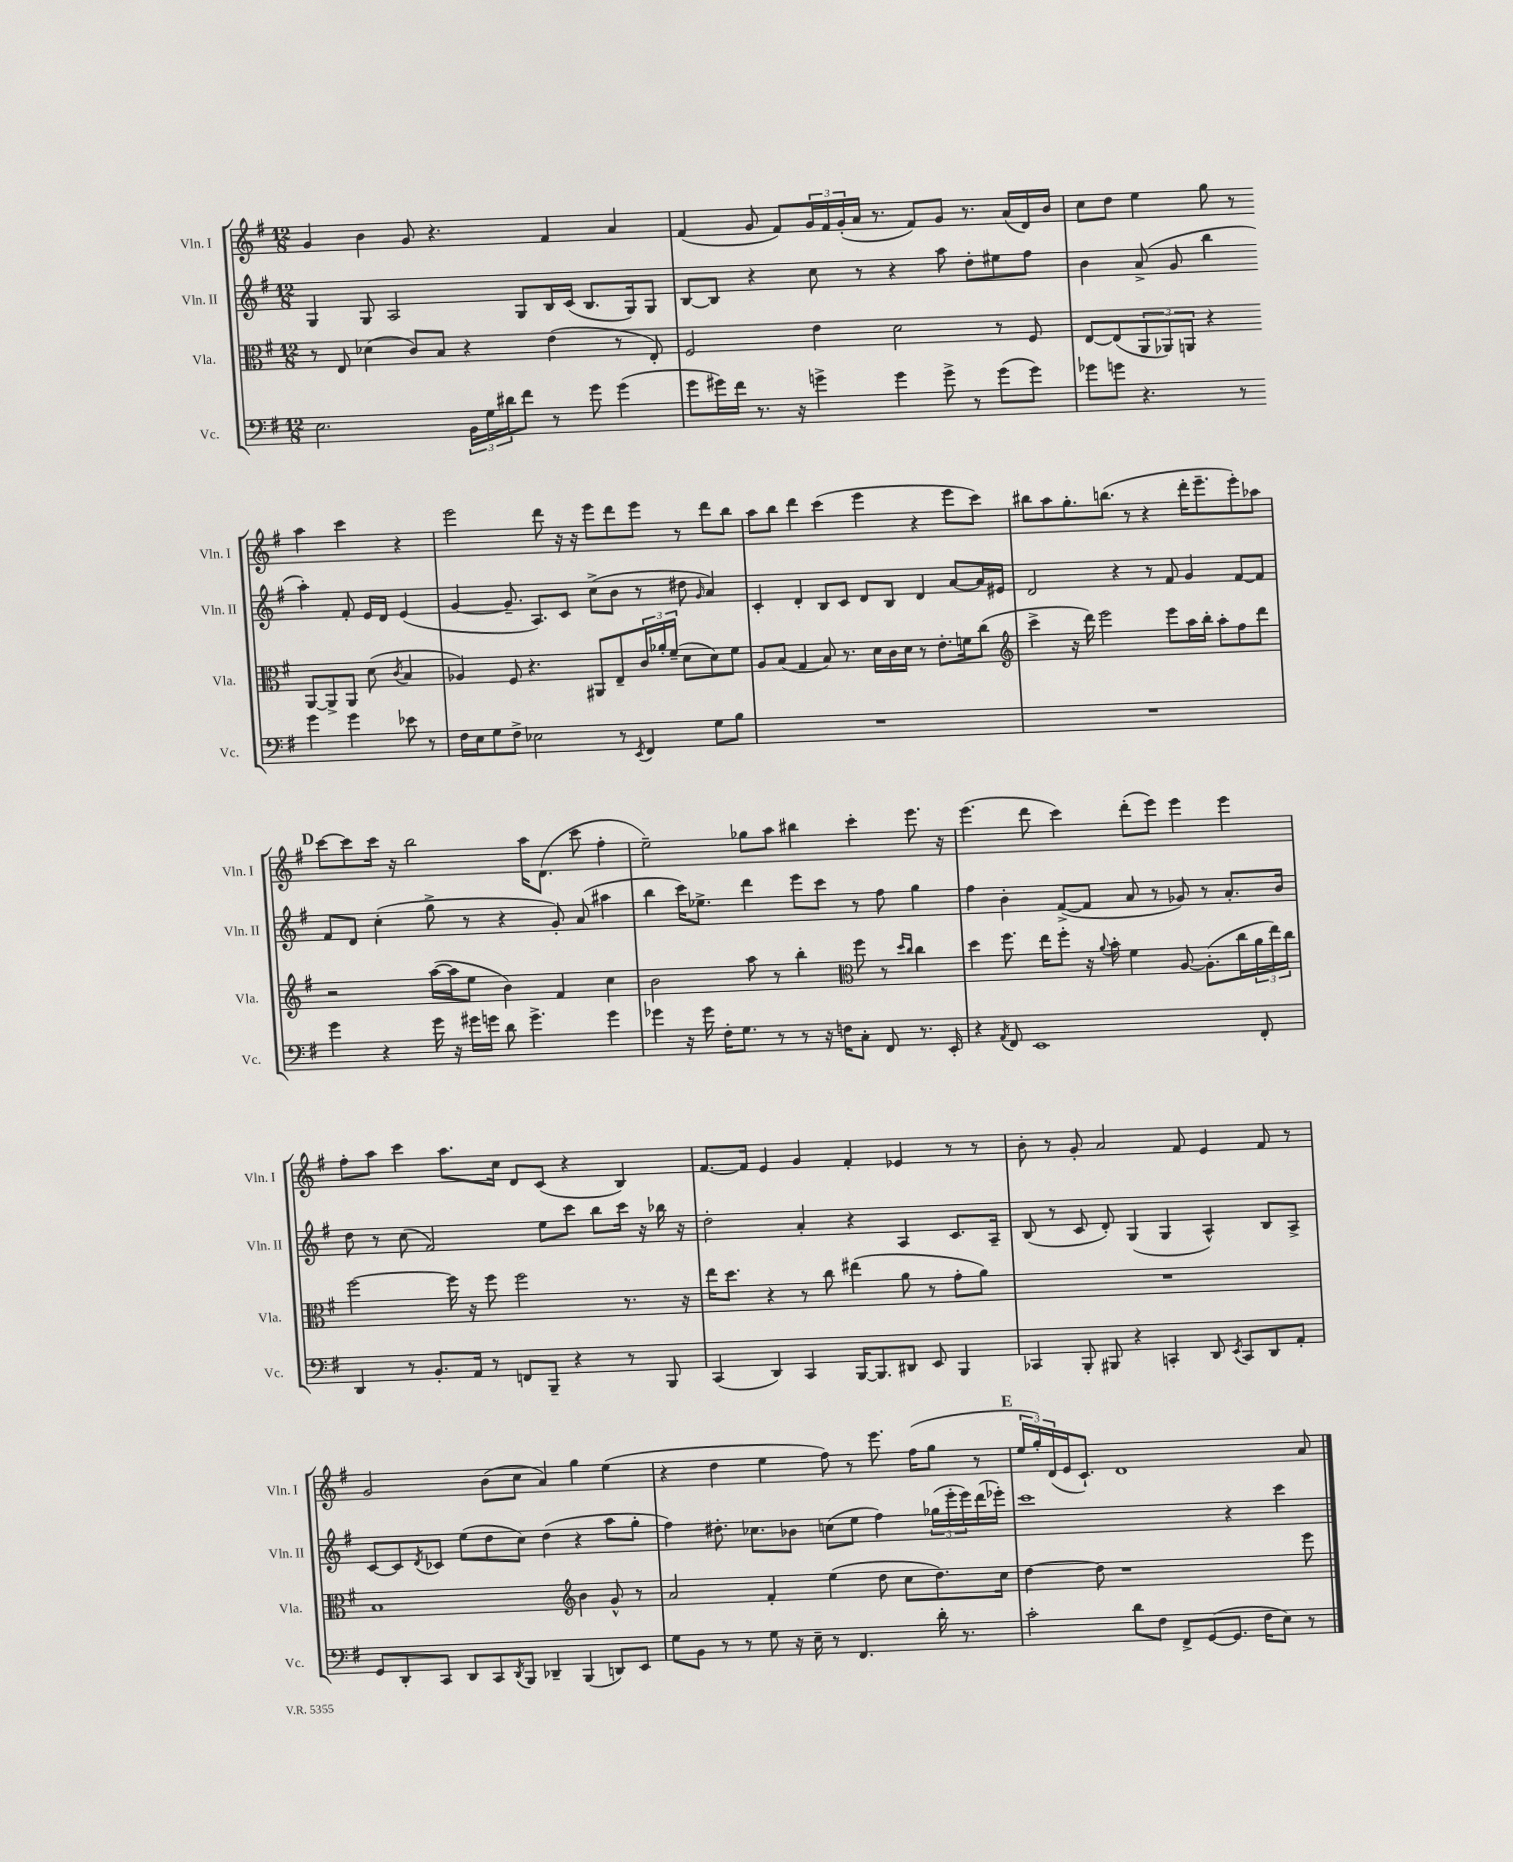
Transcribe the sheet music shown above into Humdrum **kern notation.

**kern	**kern	**kern	**kern
*part4	*part3	*part2	*part1
*staff4	*staff3	*staff2	*staff1
*I"Vc.	*I"Vla.	*I"Vln. II	*I"Vln. I
*I'Vc.	*I'Vla.	*I'Vln. II	*I'Vln. I
*clefF4	*clefC3	*clefG2	*clefG2
*k[f#]	*k[f#]	*k[f#]	*k[f#]
*M12/8	*M12/8	*M12/8	*M12/8
=22	=22	=22	=22
2.E\	8r	4G/	4g/
.	8E/	.	.
.	(4d-X\	8G/	4b\
.	.	2A/	.
.	8c/L)	.	8g/
.	8B/J	.	4.r
24BB\LL	4r	.	.
24G\	.	.	.
24d#X\J	.	.	.
8f#\J	.	8G/L	.
8r	(4e\	16B/L	4f#/
.	.	(16c/JJ	.
8g\	.	8.B/L	.
(4g\	8r	.	4a/
.	.	16G/k)	.
.	8E'/)	8G/J	.
=23	=23	=23	=23
8g\L	2F#/	[8B/L	(4f#/
16g#X\L)	.	8B/J]	.
16f#\JJ	.	.	.
8.r	.	4r	8g/
.	.	.	8f#/L)
16r	.	.	.
4gn^\	4e\	8cc\	24g/L
.	.	.	24f#/
.	.	.	(24g'/
.	.	8r	16a/JJ
.	.	.	8.r
4g\	2d\	4r	.
.	.	.	8f#/L)
8g^\	.	8aa\	8g/J
8r	.	8dd'\L	8.r
(8g\L	8r	8ee#X\	.
.	.	.	(16a/LL
8g\J)	8F#/	8ff#\J	16d/)
.	.	.	16b/JJ
=24	=24	=24	=24
8g-X\L	[8E/L	4b\	8cc\L
8gn\J	(8E/]	.	8dd\J
4.r	12AA/	(8a^/	4ee\
.	12AA-X/)	.	.
.	.	8g/	.
.	12AAn/J	.	.
.	4r	4bb\	8gg\
8r	.	.	8r
4g\	[8AA/L	4aa'\)	4aa\
.	8AA^/]	.	.
4g\	8AA/J	8f#'/	4ccc\
.	(8d\	16e/LL	.
.	.	16d/JJ	.
.	8qc/	.	.
8e-X\	4B/	(4e/	4r
8r	.	.	.
!!LO:LB:g=z
=25	=25	=25	=25
16F#\LL	4A-X/)	[4g/	2eee\
16E\J	.	.	.
8G\	.	.	.
8F#^\J	8F#/	8.g~/]	.
2E-X\	4.r	.	.
.	.	8.A/L)	.
.	.	.	8ddd\
.	.	8c/J	16r
.	.	.	16r
.	8AA#X/L	(8cc^\L	8eee\L
8r	8E~/	8b\J	8ddd\
8qEE/	.	.	.
4FF#/	24c/L	8r	8eee\J
.	24a-X'/	.	.
.	(24f#~/JJ	.	.
.	8d\L	8dd#X\	8r
.	.	16qqg/	.
8G\L	8d\)	4a/)	8ddd\L
8B\J	8f#\J	.	8bb\J
=26	=26	=26	=26
1.r	8A/L	4c'/	8aa\L
.	(8B/J	.	8bb\J
.	4G/	4d'/	4ddd\
.	8B/)	8B/L	(4ccc\
.	8.r	8c/J	.
.	.	8d/L	4eee\
.	16d\LL	.	.
.	16c\	8B/J	.
.	16d\JJ	.	.
.	8r	4d/	4r
.	8.e'\L	.	.
.	.	[8a/L	8eee\L
.	16fn\k	.	.
.	(8cc\J	16a/L]	8ccc\J)
.	.	16e#X/JJ	.
=27	=27	=27	=27
*	*clefG2	*	*
1.r	4ccc^\	2d/	8bb#X\L
.	.	.	8aa\
.	16r	.	8.gg'\
.	16ddd\)	.	.
.	2eee\	.	.
.	.	.	(8.bbn\J
.	.	4r	.
.	.	.	8r
.	.	8r	4r
.	8eee\L	8f#/	.
.	16aa\L	4g/	16ddd'\KL
.	16bb'\JJ	.	8.eee~\
.	8aa'\L	.	.
.	8ff#\	[8f#/L	8eee'\)
.	8ddd\J	8f#/J]	8aa-X\J
!!LO:LB:g=z
!!LO:REH:place=s1:t=D
=28	=28	=28	=28
4g\	2r	8f#/L	[8ccc\L
.	.	8d/J	8ccc\]
4r	.	(4cc'\	16ccc\Jk
.	.	.	16r
.	.	.	2bb\
16g\	([16aa\LL	8gg^\	.
16r	16aa\J]	.	.
16g#X\LL	8ee\J	8r	.
16gn\JJ	.	.	.
8d\	4b\)	4r	.
4.g^\	.	.	16aa\KL
.	.	.	(8.d\J
.	4f#/	8g'/)	.
.	.	(8a/	8ccc\
4g\	4cc\	4aa#X\	4ff#'\
=29	=29	=29	=29
4g-X\	2b\	4bb\	2ee~\)
16r	.	16ccc\KL)	.
16g-\	.	8.ee-X^\J	.
16F#'\KL	.	.	.
8.G\J	.	.	.
.	8aa\	4ddd\	8gg-X\L
8r	8r	.	8aa\J
8r	4bb'\	8eee\L	4bb#X\
16r	.	8ccc\J	.
16Fn\KL	.	.	.
*	*clefC3	*	*
8C'\J	8ff#\	8r	4ccc'\
8FF#/	8r	8ff#\	.
.	16qqdd/LL	.	.
.	16qqcc/JJ	.	.
8.r	4cc\	4gg\	8.eee\
16EE'/	.	.	16r
=30	=30	=30	=30
4r	4dd\	4ff#\	(4.eee\
8qAA/	.	.	.
8FF#/	8.ff#\	4b'\	.
1EE	.	.	8ddd\
.	16ee\KL	.	.
.	8ff#'\J	([8f#^/L	4ccc\)
.	16r	8f#/J]	.
.	8qqa/	.	.
.	16b'\	.	.
.	4f#\	8a/	(8ddd'\L
.	.	8r	8eee\J)
.	[8A/	8g-X/)	4eee\
.	(8.A'\L]	8r	.
.	.	8.a'/L	4eee\
.	16cc\L	.	.
8FF#'/	24a\	.	.
.	24ee\)	.	.
.	.	16b/Jk	.
.	24cc\JJ	.	.
!!LO:LB:g=z
=31	=31	=31	=31
4DD/	[2ff#\	8dd\	8ff#'\L
.	.	8r	8aa\J
8r	.	(8cc\	4ccc\
8.BB'/L	.	2f#/)	.
.	16ff#\]	.	8.aa\L
16AA/Jk	16r	.	.
8r	8ff#\	.	.
.	.	.	16cc\Jk
8FFn/L	2ff#\	.	8d/L
8BBB~/J	.	8ee\L	(8c/J
4r	.	8ccc\J	4r
.	.	8bb\L	.
8r	8.r	16ccc\Jk	4B/)
.	.	16r	.
8BBB/	.	16bb-X\	.
.	16r	16r	.
=32	=32	=32	=32
(4CC/	16ee\KL	2dd'\	[8.f#/L
.	8.dd\J	.	.
.	.	.	16f#/Jk]
4DD/)	4r	.	4e/
4CC/	8r	4a'/	4g/
.	8cc\	.	.
[16BBB/KL	(4ee#X\	4r	4f#'/
8.BBB/]	.	.	.
8DD#X/J	8a\	4A/	4e-X/
8EE/	8r	.	.
4BBB/	8g'\L	8.c/L	8r
.	8a\J)	.	8r
.	.	16A~/Jk	.
=33	=33	=33	=33
4CC-X/	1.r	(8B/	8b'\
.	.	8r	8r
8BBB'/	.	8c/	8g'/
8BBB#X/	.	8d'/)	2a/
4r	.	(4G/	.
4CCn'/	.	4G/	.
.	.	.	8f#/
8DD/	.	4A^^/)	4e/
8qEE/	.	.	.
8CC/L	.	.	.
8DD/	.	8B/L	8f#/
8AA'/J	.	8A^/J	8r
!!LO:LB:g=z
=34	=34	=34	=34
8GG/L	1B	[8c/L	2g/
8DD'/	.	8c/]	.
.	.	8qd/	.
8CC/J	.	8c-X/J	.
8DD/L	.	(8ee\L	.
8CC/	.	8dd\	(8b\L
8qDD/	.	.	.
8BBB/J	.	8cc\J)	8cc\J
4DD-X~/	.	(4dd\	4a/)
*	*clefG2	*	*
(4BBB/	4b\	4r	4gg\
8DDn/L)	8g^^/	8aa\L	(4ee\
8EE/J	8r	8gg'\J	.
=35	=35	=35	=35
8G\L	2a/	4ff#\)	4r
8BB\J	.	.	.
8r	.	8.dd#X'\	4dd\
8r	.	.	.
.	.	8.cc-X\L	.
8G\	4f#'/	.	4ee\
16r	.	8b-X\J	.
16E~\	.	.	.
8r	(4ee\	(8ccn\L	8ff#\)
4.FF#/	.	8ee\J	8r
.	8dd\	4ff#\)	8.eee\
.	8cc\L	.	.
.	.	.	(16ff#\KL
16d'\	8.dd\)	(24gg-X\LL	8gg\J
.	.	24eee'\	.
8.r	.	.	.
.	.	24eee\)	.
.	.	(16ddd\	8r
.	16cc\Jk	16eee-X'\JJ)	.
!!LO:REH:place=s1:t=E
=36	=36	=36	=36
2c'\	[4dd\	1ccc	24ee/LL
.	.	.	24gg'/)
.	.	.	(24d/
.	.	.	16e/J
.	.	.	8.c`/J)
.	8dd\]	.	.
.	1r	.	1d
8d\L	.	.	.
8F#\J	.	.	.
8FF#^/L	.	.	.
([8GG/	.	.	.
8.GG/J]	.	4r	.
16F#\KL	.	.	.
8E\J)	.	4ccc\	.
8r	8eee\	.	8a/
==	==	==	==
*-	*-	*-	*-
